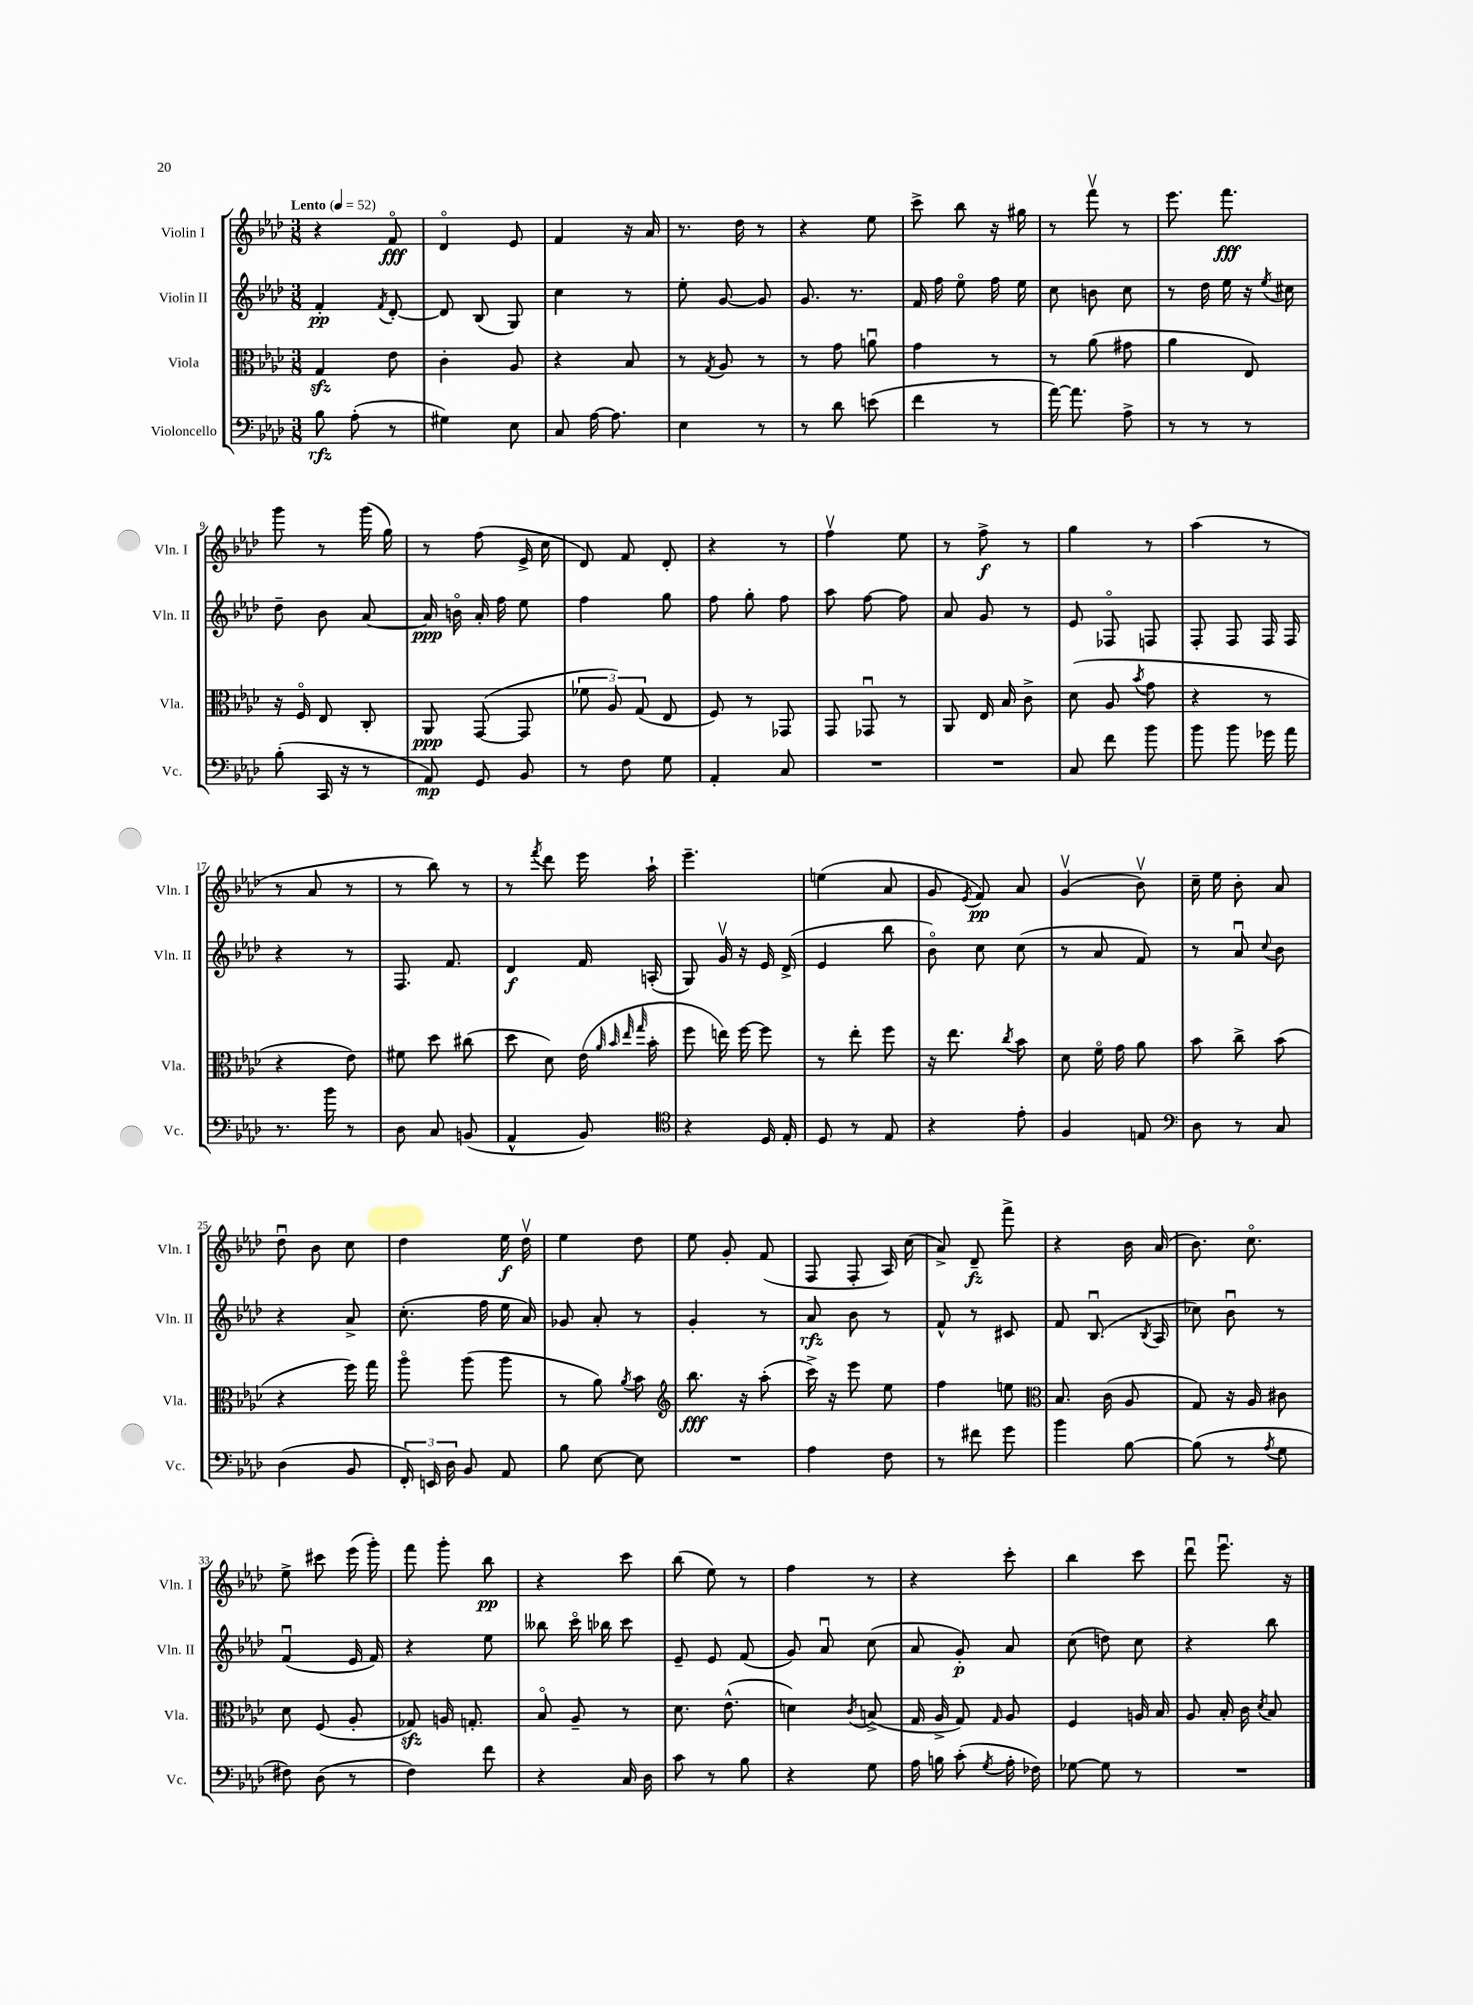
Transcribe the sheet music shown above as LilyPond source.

<<
\new StaffGroup <<
\new Staff = "s0" \with { instrumentName = "Violin I" shortInstrumentName = "Vln. I" } {
    \clef treble \key aes \major \numericTimeSignature \time 3/8 \tempo "Lento" 4 = 52
    \autoBeamOff r4 f'8\flageolet\fff |
    des'4\flageolet ees'8 |
    f'4 r16 aes'16 |
    r8. des''16 r8 |
    r4 ees''8 |
    c'''8-> bes''8 r16 gis''16 |
    r8 f'''8\upbow r8 |
    ees'''8. f'''8.\fff |
    g'''8 r8 g'''16( g''16) |
    r8 f''8( ees'16-> c''16 |
    des'8) f'8 des'8-. |
    r4 r8 |
    f''4\upbow ees''8 |
    r8 f''8->\f r8 |
    g''4 r8 |
    aes''4( r8 |
    r8 aes'8 r8 |
    r8 bes''8) r8 |
    r8 \acciaccatura { f'''8 } des'''8 ees'''16 aes''16-! |
    ees'''4.-- |
    e''4( aes'8 |
    g'8 \acciaccatura { ees'8 } f'8\pp) aes'8 |
    g'4\upbow( bes'8\upbow) |
    c''16-- ees''16 bes'8-. aes'8 |
    des''8\downbow bes'8 c''8 |
    des''4 ees''16\f des''16\upbow |
    ees''4 des''8 |
    ees''8 g'8-. f'8( |
    f8 f8-. aes16) c''16( |
    aes'8->) des'8--\fz f'''8-> |
    r4 bes'16 aes'16( |
    bes'8.) c''8.\flageolet |
    ees''8-> cis'''8 ees'''16( g'''16-.) |
    f'''8 g'''8-. bes''8\pp |
    r4 c'''8 |
    bes''8( ees''8) r8 |
    f''4 r8 |
    r4 c'''8-. |
    bes''4 c'''8 |
    des'''8\downbow ees'''8.\downbow r16 \bar "|." |
}
\new Staff = "s1" \with { instrumentName = "Violin II" shortInstrumentName = "Vln. II" } {
    \clef treble \key aes \major \numericTimeSignature \time 3/8
    \autoBeamOff f'4-.\pp \acciaccatura { f'8 } des'8~-. |
    des'8 bes8( g8) |
    c''4 r8 |
    ees''8-. g'8~ g'8 |
    g'8. r8. |
    f'16 f''16 ees''8\flageolet f''16 ees''16 |
    c''8 b'8 c''8 |
    r8 des''16 ees''16 r16 \acciaccatura { ees''8 } cis''16 |
    des''8-- bes'8 aes'8~ |
    aes'16\ppp b'16\flageolet aes'16-. f''16 ees''8 |
    f''4 g''8 |
    f''8 g''8-. f''8 |
    aes''8 f''8~ f''8 |
    aes'8 g'8 r8 |
    ees'8 fes8\flageolet f8 |
    f8-. f8 f16 f16 |
    r4 r8 |
    f8. f'8. |
    des'4\f f'16 a16-.( |
    g8) g'16\upbow r16 ees'16 des'16->( |
    ees'4 bes''8 |
    bes'8\flageolet) c''8 c''8( |
    r8 aes'8 f'8) |
    r8 aes'8\downbow \appoggiatura { c''8 } bes'8 |
    r4 aes'8-> |
    c''8.-.( f''16 ees''16 aes'16) |
    ges'8 aes'8-. r8 |
    g'4-. r8 |
    aes'8\rfz bes'8 r8 |
    f'8-^ r8 cis'8 |
    f'8 bes8.\downbow( \acciaccatura { bes8 } aes16 |
    ces''8) bes'8\downbow r8 |
    f'4\downbow( ees'16 f'16) |
    r4 ees''8 |
    beses''8 c'''16\flageolet bes''16 c'''8 |
    ees'8-- ees'8 f'8( |
    g'8) aes'8\downbow c''8( |
    aes'8 g'8-.\p) aes'8 |
    c''8( d''8) c''8 |
    r4 bes''8 \bar "|." |
}
\new Staff = "s2" \with { instrumentName = "Viola" shortInstrumentName = "Vla." } {
    \clef alto \key aes \major \numericTimeSignature \time 3/8
    \autoBeamOff g4\sfz ees'8 |
    c'4-. aes8 |
    r4 bes8 |
    r8 \acciaccatura { g8 } aes8 r8 |
    r8 g'8 a'8\downbow |
    g'4 r8 |
    r8 aes'8( gis'8 |
    aes'4 ees8) |
    r16 f16\flageolet ees8 c8-. |
    aes,8\ppp g,8~( g,8 |
    \tuplet 3/2 { fes'8 aes8) g8( } ees8 |
    f8) r8 ges,8 |
    g,8 ges,8\downbow r8 |
    aes,8 ees16 bes16 c'8-> |
    des'8( aes8 \acciaccatura { bes'8 } g'8 |
    r4 r8 |
    r4 ees'8) |
    fis'8 des''8 cis''8( |
    des''8 des'8) ees'16( \grace { aes'32 bes'32 ees''32 g''32 } bes'16-. |
    f''8 e''16) f''16~ f''8 |
    r8 ees''8-. f''8 |
    r16 ees''8. \acciaccatura { c''8 } bes'8 |
    des'8 f'16\flageolet g'16 aes'8 |
    bes'8 c''8-> bes'8( |
    r4 f''16) g''16 |
    aes''8\flageolet aes''8( aes''8 |
    r8 aes'8) \acciaccatura { aes'8 } bes'8 |
    \clef treble bes''8.\fff r16 aes''8-.( |
    c'''16->) r16 ees'''8 ees''8 |
    f''4 e''8 |
    \clef alto bes8. c'16( aes8 |
    g8) r16 aes16 cis'8 |
    des'8 f8( aes8-. |
    ges8\sfz) a16 g8.-. |
    bes8\flageolet aes8-- r8 |
    des'8. ees'8.-^( |
    d'4) \acciaccatura { c'8 } b8->( |
    g16 aes16-> g8) \grace { g16 } aes8 |
    f4 a16 bes16 |
    aes8 bes16-. c'16 \acciaccatura { des'8 } bes8 \bar "|." |
}
\new Staff = "s3" \with { instrumentName = "Violoncello" shortInstrumentName = "Vc." } {
    \clef bass \key aes \major \numericTimeSignature \time 3/8
    \autoBeamOff bes8\rfz aes8-.( r8 |
    gis4) ees8 |
    c8 aes16~ aes8. |
    ees4 r8 |
    r8 des'8 e'8( |
    f'4 r8 |
    aes'16~) aes'8. aes8-> |
    r8 r8 r8 |
    bes8-.( c,16 r16 r8 |
    aes,8\mp) g,8 bes,8 |
    r8 f8 g8 |
    aes,4-. c8 |
    R4. |
    R4. |
    c8 f'8 bes'8 |
    bes'8 bes'8 ges'16 aes'16 |
    r8. bes'16 r8 |
    des8 c8 b,8( |
    aes,4-^ bes,8) |
    \clef tenor r4 des16 ees16-. |
    des8 r8 ees8 |
    r4 ees'8-. |
    f4 e8 |
    \clef bass des8 r8 c8 |
    des4( bes,8 |
    \tuplet 3/2 { f,16-.) e,16 des16 } bes,8 aes,8 |
    bes8 ees8~ ees8 |
    R4. |
    aes4 f8 |
    r8 fis'8 g'8 |
    bes'4 bes8~ |
    bes8( r8 \acciaccatura { aes8 } g8 |
    fis8) des8( r8 |
    f4) f'8 |
    r4 c16 des16 |
    c'8 r8 bes8 |
    r4 g8 |
    aes16 b16 c'8-.( \acciaccatura { g8 } aes16-. fes16) |
    ges8~ ges8 r8 |
    R4. \bar "|." |
}
>>
>>
